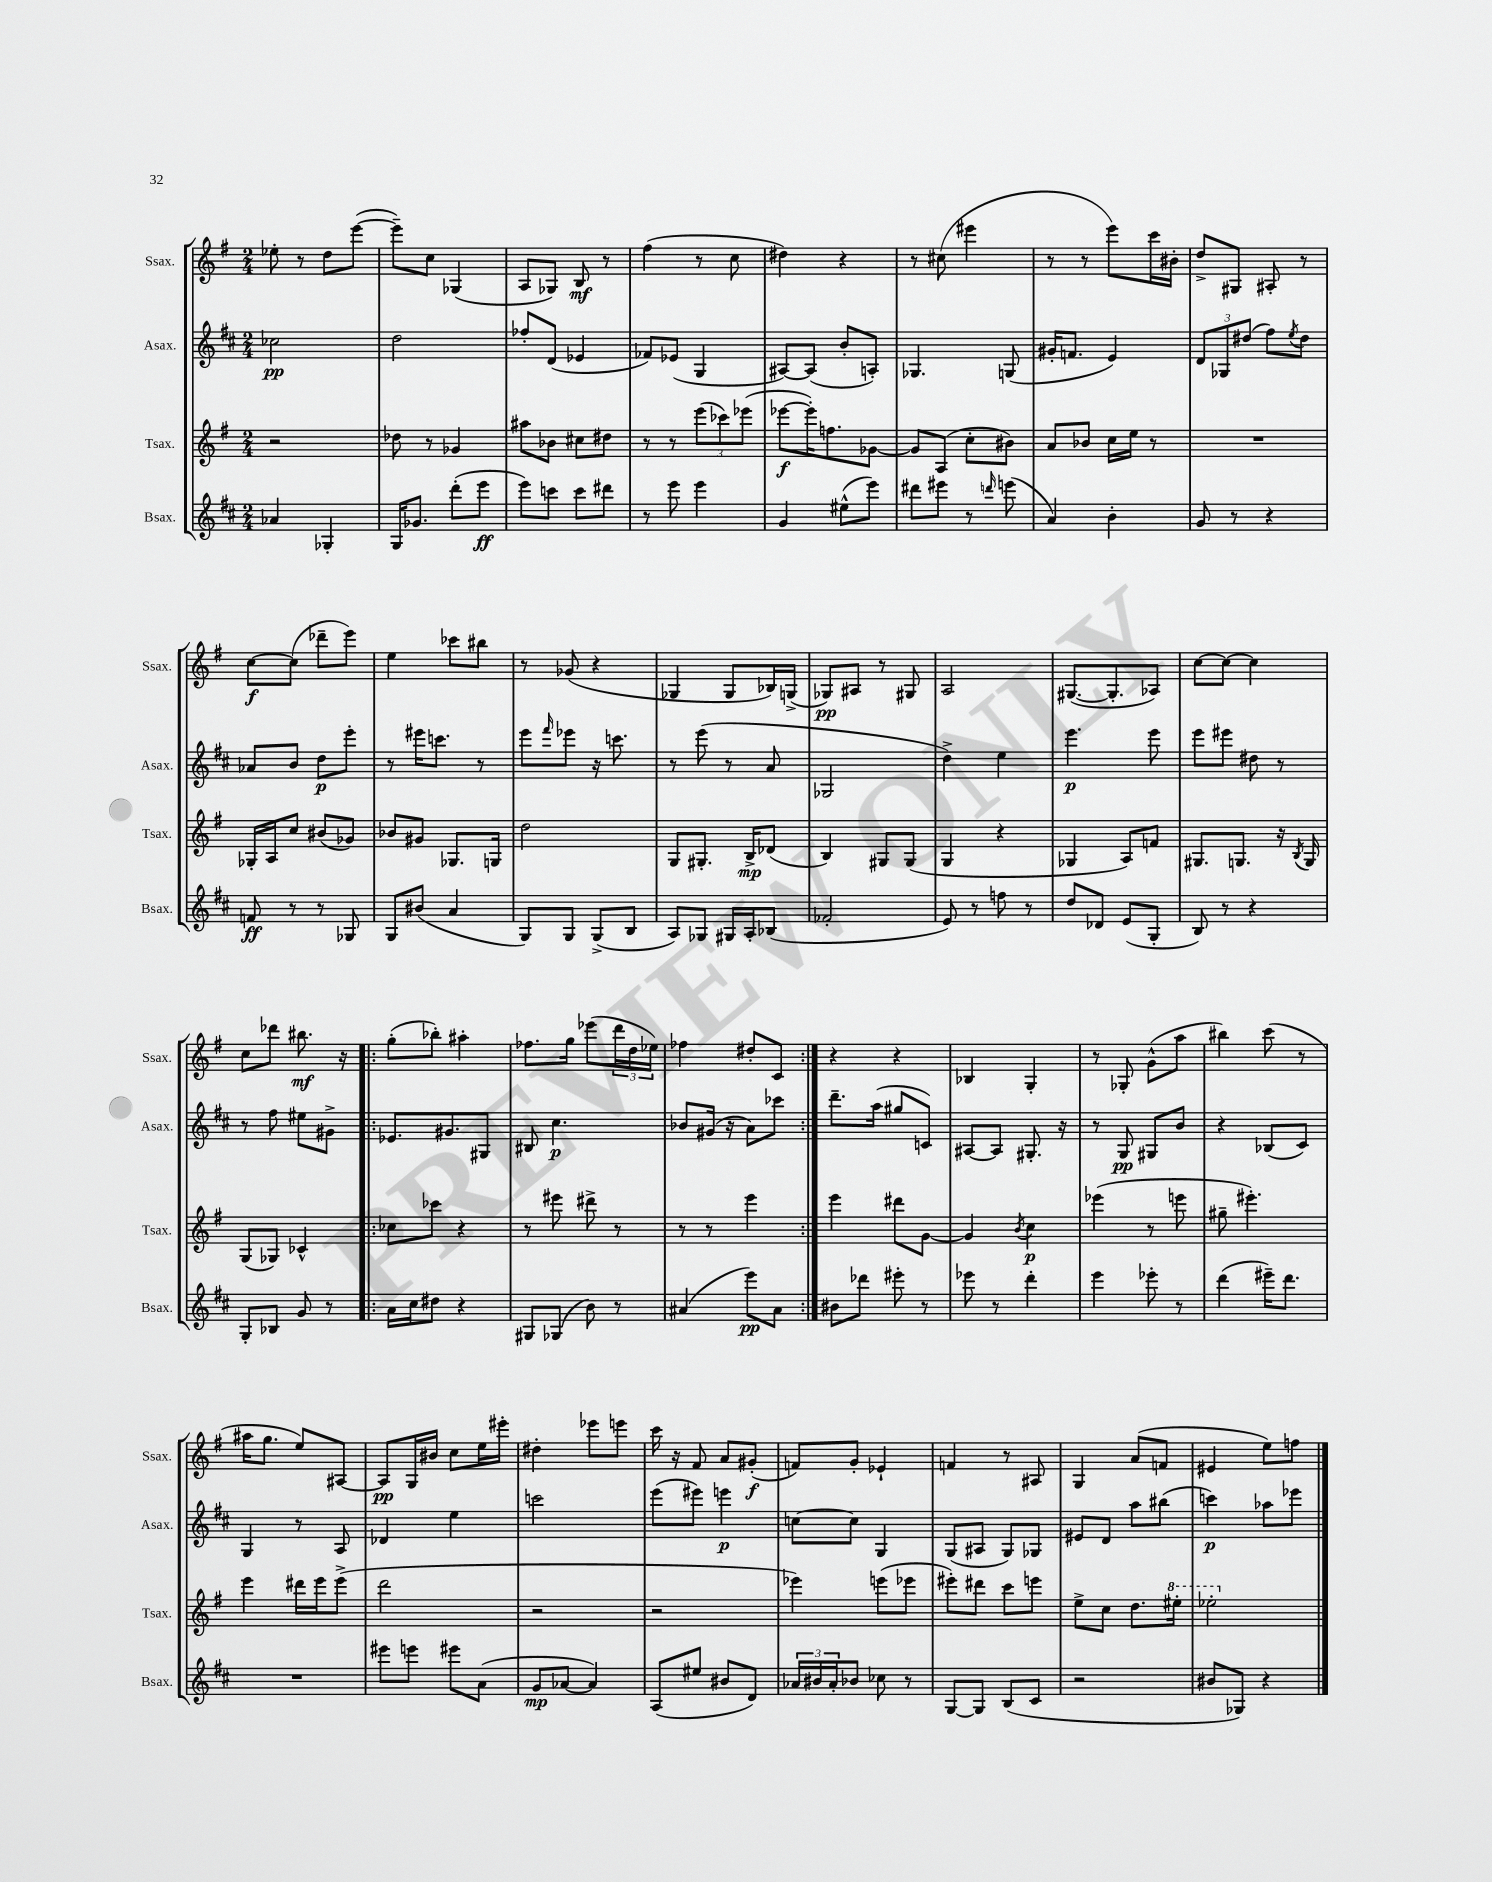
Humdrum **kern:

**kern	**dynam	**kern	**dynam	**kern	**dynam	**kern	**dynam
*part4	*part4	*part3	*part3	*part2	*part2	*part1	*part1
*staff4	*staff4	*staff3	*staff3	*staff2	*staff2	*staff1	*staff1
*I"Bsax.	*	*I"Tsax.	*	*I"Asax.	*	*I"Ssax.	*
*I'Bsax.	*	*I'Tsax.	*	*I'Asax.	*	*I'Ssax.	*
*clefG2	*	*clefG2	*	*clefG2	*	*clefG2	*
*k[f#c#]	*	*k[f#]	*	*k[f#c#]	*	*k[f#]	*
*M2/4	*	*M2/4	*	*M2/4	*	*M2/4	*
=6	=6	=6	=6	=6	=6	=6	=6
4a-X/	.	2r	.	2cc-X\	pp	8ee-X'\	.
.	.	.	.	.	.	8r	.
4G-X'/	.	.	.	.	.	8dd\L	.
.	.	.	.	.	.	([8eee\J	.
=7	=7	=7	=7	=7	=7	=7	=7
16G/KL	.	8dd-X\	.	2dd\	.	8eee~\L])	.
8.g-X/J	.	.	.	.	.	.	.
.	.	8r	.	.	.	8cc\J	.
(8ddd'\L	.	4g-X/	.	.	.	(4G-X/	.
8eee\J	ff	.	.	.	.	.	.
=8	=8	=8	=8	=8	=8	=8	=8
8eee\L)	.	8aa#X\L	.	8ff-X'/L	.	8A/L	.
8cccn\J	.	8b-X\J	.	(8d/J	.	8G-X/J)	.
8ccc\L	.	8cc#X\L	.	4e-X/	.	8B/	mf
8ddd#X\J	.	8dd#X\J	.	.	.	8r	.
=9	=9	=9	=9	=9	=9	=9	=9
8r	.	8r	.	8f-X/L)	.	(4ff#\	.
8eee\	.	8r	.	(8e-X/J	.	.	.
4eee\	.	(12eee\L	.	4G/	.	8r	.
.	.	12ccc-X\)	.	.	.	.	.
.	.	.	.	.	.	8cc\	.
.	.	(12eee-X\J	.	.	.	.	.
=10	=10	=10	=10	=10	=10	=10	=10
4g/	.	[8eee-X\L	f	[8A#X/L)	.	4dd#X\)	.
.	.	16eee-'\K])	.	(8A#/J]	.	.	.
.	.	8.ffn\	.	.	.	.	.
(8ee#X^^\L	.	.	.	8b'/L	.	4r	.
8eee\J)	.	[8g-X\J	.	8An'/J)	.	.	.
=11	=11	=11	=11	=11	=11	=11	=11
8ddd#X\L	.	8g-/L]	.	4.G-X/	.	8r	.
8eee#X\J	.	(8A/J	.	.	.	(8cc#X\	.
8r	.	8cc'\L	.	.	.	4eee#X\	.
16qqdddn/	.	.	.	.	.	.	.
(8eeen\	.	8b#X\J)	.	(8Gn/	.	.	.
=12	=12	=12	=12	=12	=12	=12	=12
4a/)	.	8a/L	.	16g#X'/KL	.	8r	.
.	.	.	.	8.fn/J	.	.	.
.	.	8b-X/J	.	.	.	8r	.
4b'\	.	16cc\LL	.	4e/)	.	8eee\L)	.
.	.	16ee\JJ	.	.	.	.	.
.	.	8r	.	.	.	16ccc\L	.
.	.	.	.	.	.	16b#X'\JJ	.
=13	=13	=13	=13	=13	=13	=13	=13
8g/	.	2r	.	12d/L	.	8dd^/L	.
.	.	.	.	12G-X/	.	.	.
8r	.	.	.	.	.	8G#X/J	.
.	.	.	.	(12dd#X/J	.	.	.
4r	.	.	.	8ff#\L)	.	8A#X'/	.
.	.	.	.	8qee/	.	.	.
.	.	.	.	8dd#\J	.	8r	.
!!LO:LB:g=z
=14	=14	=14	=14	=14	=14	=14	=14
8fn/	ff	16G-X'/LL	.	8a-X/L	.	[8cc\L	f
.	.	16A/J	.	.	.	.	.
8r	.	8cc/J	.	8b/J	.	(8cc\J]	.
8r	.	(8b#X/L	.	8dd\L	p	8ddd-X~\L	.
8G-X/	.	8g-X/J)	.	8eee'\J	.	8eee\J)	.
=15	=15	=15	=15	=15	=15	=15	=15
8G/L	.	8b-X/L	.	8r	.	4ee\	.
(8b#X/J	.	8g#X/J	.	16eee#X\KL	.	.	.
.	.	.	.	8.cccn\J	.	.	.
4a/	.	8.G-X/L	.	.	.	8ccc-X\L	.
.	.	.	.	8r	.	8bb#X\J	.
.	.	16Gn/Jk	.	.	.	.	.
=16	=16	=16	=16	=16	=16	=16	=16
8G/L)	.	2dd\	.	8eee\L	.	8r	.
.	.	.	.	16qqfff#/	.	.	.
8G/J	.	.	.	8eee-X\J	.	(8g-X/	.
(8G^/L	.	.	.	16r	.	4r	.
.	.	.	.	8.cccn\	.	.	.
8B/J	.	.	.	.	.	.	.
=17	=17	=17	=17	=17	=17	=17	=17
8A/L)	.	8G/L	.	8r	.	4G-X/	.
8G-X/J	.	8.G#X'/J	.	(8eee\	.	.	.
16G#X/LL	.	.	.	8r	.	8G-/L	.
16A'/J	.	16B^/KL	mp	.	.	.	.
(8B-X/J	.	(8d-X/J	.	8a/	.	16B-X/L)	.
.	.	.	.	.	.	(16Gn^/JJ	.
=18	=18	=18	=18	=18	=18	=18	=18
2f-X'/	.	4B/)	.	2G-X/	.	8G-X/L)	pp
.	.	.	.	.	.	8A#X/J	.
.	.	8G#X/L	.	.	.	8r	.
.	.	(8G#/J	.	.	.	8G#X/	.
=19	=19	=19	=19	=19	=19	=19	=19
8e/)	.	4G/	.	4dd^\)	.	2A/	.
8r	.	.	.	.	.	.	.
8ffn\	.	4r	.	4ee\	.	.	.
8r	.	.	.	.	.	.	.
=20	=20	=20	=20	=20	=20	=20	=20
8dd/L	.	4G-X/	.	4.eee\	p	([8.G#X/L	.
8d-X/J	.	.	.	.	.	.	.
.	.	.	.	.	.	8.G#'/]	.
(8e/L	.	8A/L)	.	.	.	.	.
8G'/J	.	8fn/J	.	8eee\	.	8A-X/J)	.
=21	=21	=21	=21	=21	=21	=21	=21
8B/)	.	8.G#X/L	.	8eee\L	.	[8cc\L	.
8r	.	.	.	8eee#X\J	.	8cc\J_	.
.	.	8.Gn/J	.	.	.	.	.
4r	.	.	.	8dd#X\	.	4cc\]	.
.	.	16r	.	8r	.	.	.
.	.	8qB/	.	.	.	.	.
.	.	16G/	.	.	.	.	.
!!LO:LB:g=z
=22	=22	=22	=22	=22	=22	=22	=22
8G'/L	.	(8G/L	.	8r	.	8cc\L	.
8B-X/J	.	8G-X/J)	.	8ff#\	.	8ddd-X\J	.
8g/	.	4c-X^^/	.	8ee#X\L	.	8.bb#X\	mf
8r	.	.	.	8g#X^\J	.	.	.
.	.	.	.	.	.	16r	.
=23!|:	=23!|:	=23!|:	=23!|:	=23!|:	=23!|:	=23!|:	=23!|:
16a\LL	.	8cc-X\L	.	8.e-X/L	.	(8gg'\L	.
16cc#\J	.	.	.	.	.	.	.
8dd#X\J	.	8ccc-X\J	.	.	.	8bb-X'\J)	.
.	.	.	.	8.g#X/	.	.	.
4r	.	4r	.	.	.	4aa#X'\	.
.	.	.	.	8G#X/J	.	.	.
=24	=24	=24	=24	=24	=24	=24	=24
8G#X/L	.	8r	.	8B#X/	.	8.ff-X\L	.
(8G-X/J	.	8eee#X\	.	4.cc#\	p	.	.
.	.	.	.	.	.	16gg\Jk	.
8b\)	.	8ddd#X^\	.	.	.	(8eee-X\L	.
8r	.	8r	.	.	.	24ddd\L	.
.	.	.	.	.	.	24dd\	.
.	.	.	.	.	.	24ee-X\JJ)	.
=25	=25	=25	=25	=25	=25	=25	=25
(4a#X/	.	8r	.	8b-X/L	.	4ff-X\	.
.	.	8r	.	(16g#X/Jk	.	.	.
.	.	.	.	16r	.	.	.
8eee\L)	pp	4eee\	.	8a\L)	.	8dd#X'/L	.
8a#\J	.	.	.	8ccc-X\J	.	8c/J	.
=26:|!	=26:|!	=26:|!	=26:|!	=26:|!	=26:|!	=26:|!	=26:|!
8b#X\L	.	4eee\	.	8.ddd~\L	.	4r	.
8ddd-X\J	.	.	.	.	.	.	.
.	.	.	.	(16aa\Jk	.	.	.
8eee#X'\	.	8ddd#X\L	.	8gg#X/L	.	4r	.
8r	.	[8g\J	.	8cn/J)	.	.	.
=27	=27	=27	=27	=27	=27	=27	=27
8eee-X\	.	4g/]	.	[8A#X/L	.	4B-X/	.
8r	.	.	.	8A#/J]	.	.	.
.	.	8qb/	.	.	.	.	.
4ddd'\	.	4cc\	p	8.G#X'/	.	4G'/	.
.	.	.	.	16r	.	.	.
=28	=28	=28	=28	=28	=28	=28	=28
4eee\	.	(4eee-X\	.	8r	.	8r	.
.	.	.	.	8G/	pp	8G-X'/	.
8eee-X'\	.	8r	.	8G#X/L	.	(8g^^\L	.
8r	.	8eeen\	.	8b/J	.	8aa\J	.
=29	=29	=29	=29	=29	=29	=29	=29
(4ddd\	.	8gg#X~\	.	4r	.	4bb#X\)	.
.	.	4.eee#X'\)	.	.	.	.	.
16eee#X~\KL)	.	.	.	(8B-X/L	.	(8ccc\	.
8.ddd\J	.	.	.	.	.	.	.
.	.	.	.	8c#/J)	.	8r	.
!!LO:LB:g=z
=30	=30	=30	=30	=30	=30	=30	=30
2r	.	4eee\	.	4G/	.	16aa#X\KL	.
.	.	.	.	.	.	8.gg\J	.
.	.	16ddd#X\LL	.	8r	.	8ee/L)	.
.	.	16eee\J	.	.	.	.	.
.	.	(8eee^\J	.	8A/	.	[8A#X/J	.
=31	=31	=31	=31	=31	=31	=31	=31
8eee#X\L	.	2ddd\	.	4d-X/	.	8A#/L]	pp
8eeen\J	.	.	.	.	.	16G/L	.
.	.	.	.	.	.	16b#X/JJ	.
8eee#X\L	.	.	.	4ee\	.	8cc\L	.
(8a\J	.	.	.	.	.	16ee\L	.
.	.	.	.	.	.	16eee#X'\JJ	.
=32	=32	=32	=32	=32	=32	=32	=32
8g/L	mp	2r	.	2cccn\	.	4dd#X'\	.
[8a-X/J	.	.	.	.	.	.	.
4a-/])	.	.	.	.	.	8eee-X\L	.
.	.	.	.	.	.	8eeen\J	.
=33	=33	=33	=33	=33	=33	=33	=33
(8A/L	.	2r	.	(8eee\L	.	16ccc\	.
.	.	.	.	.	.	16r	.
8ee#X/J	.	.	.	8eee#X\J)	.	8f#/	.
8b#X/L	.	.	.	4eeen\	p	8a/L	.
8d/J)	.	.	.	.	.	(8g#X'/J	f
=34	=34	=34	=34	=34	=34	=34	=34
24a-X/LL	.	4eee-X\)	.	[8ccn\L	.	8fn/L)	.
24b#X/	.	.	.	.	.	.	.
24a-'/J	.	.	.	.	.	.	.
8b-X/J	.	.	.	8cc\J]	.	8g'/J	.
8cc-X\	.	(8eeen\L	.	4G/	.	4e-X`/	.
8r	.	8eee-X\J	.	.	.	.	.
=35	=35	=35	=35	=35	=35	=35	=35
[8G/L	.	8eee#X'\L)	.	(8G/L	.	4fn/	.
8G/J]	.	8ddd#X\J	.	8A#X/J	.	.	.
(8B/L	.	8ccc\L	.	8G/L)	.	8r	.
8c#/J	.	8eeen\J	.	8G-X/J	.	8A#X/	.
=36	=36	=36	=36	=36	=36	=36	=36
2r	.	8ee^\L	.	8e#X/L	.	4G/	.
.	.	8cc\J	.	8d/J	.	.	.
.	.	8.dd\L	.	8aa\L	.	(8a/L	.
.	.	.	.	(8bb#X\J	.	8fn/J	.
*	*	*8va	*	*	*	*	*
.	.	16eee#X'\Jk	.	.	.	.	.
=37	=37	=37	=37	=37	=37	=37	=37
8b#X/L	.	2eee-X'\	.	4cccn\)	p	4e#X/	.
8G-X/J)	.	.	.	.	.	.	.
4r	.	.	.	8aa-X\L	.	8ee\L)	.
.	.	.	.	8eee-X\J	.	8ffn\J	.
*	*	*X8va	*	*	*	*	*
==	==	==	==	==	==	==	==
*-	*-	*-	*-	*-	*-	*-	*-
